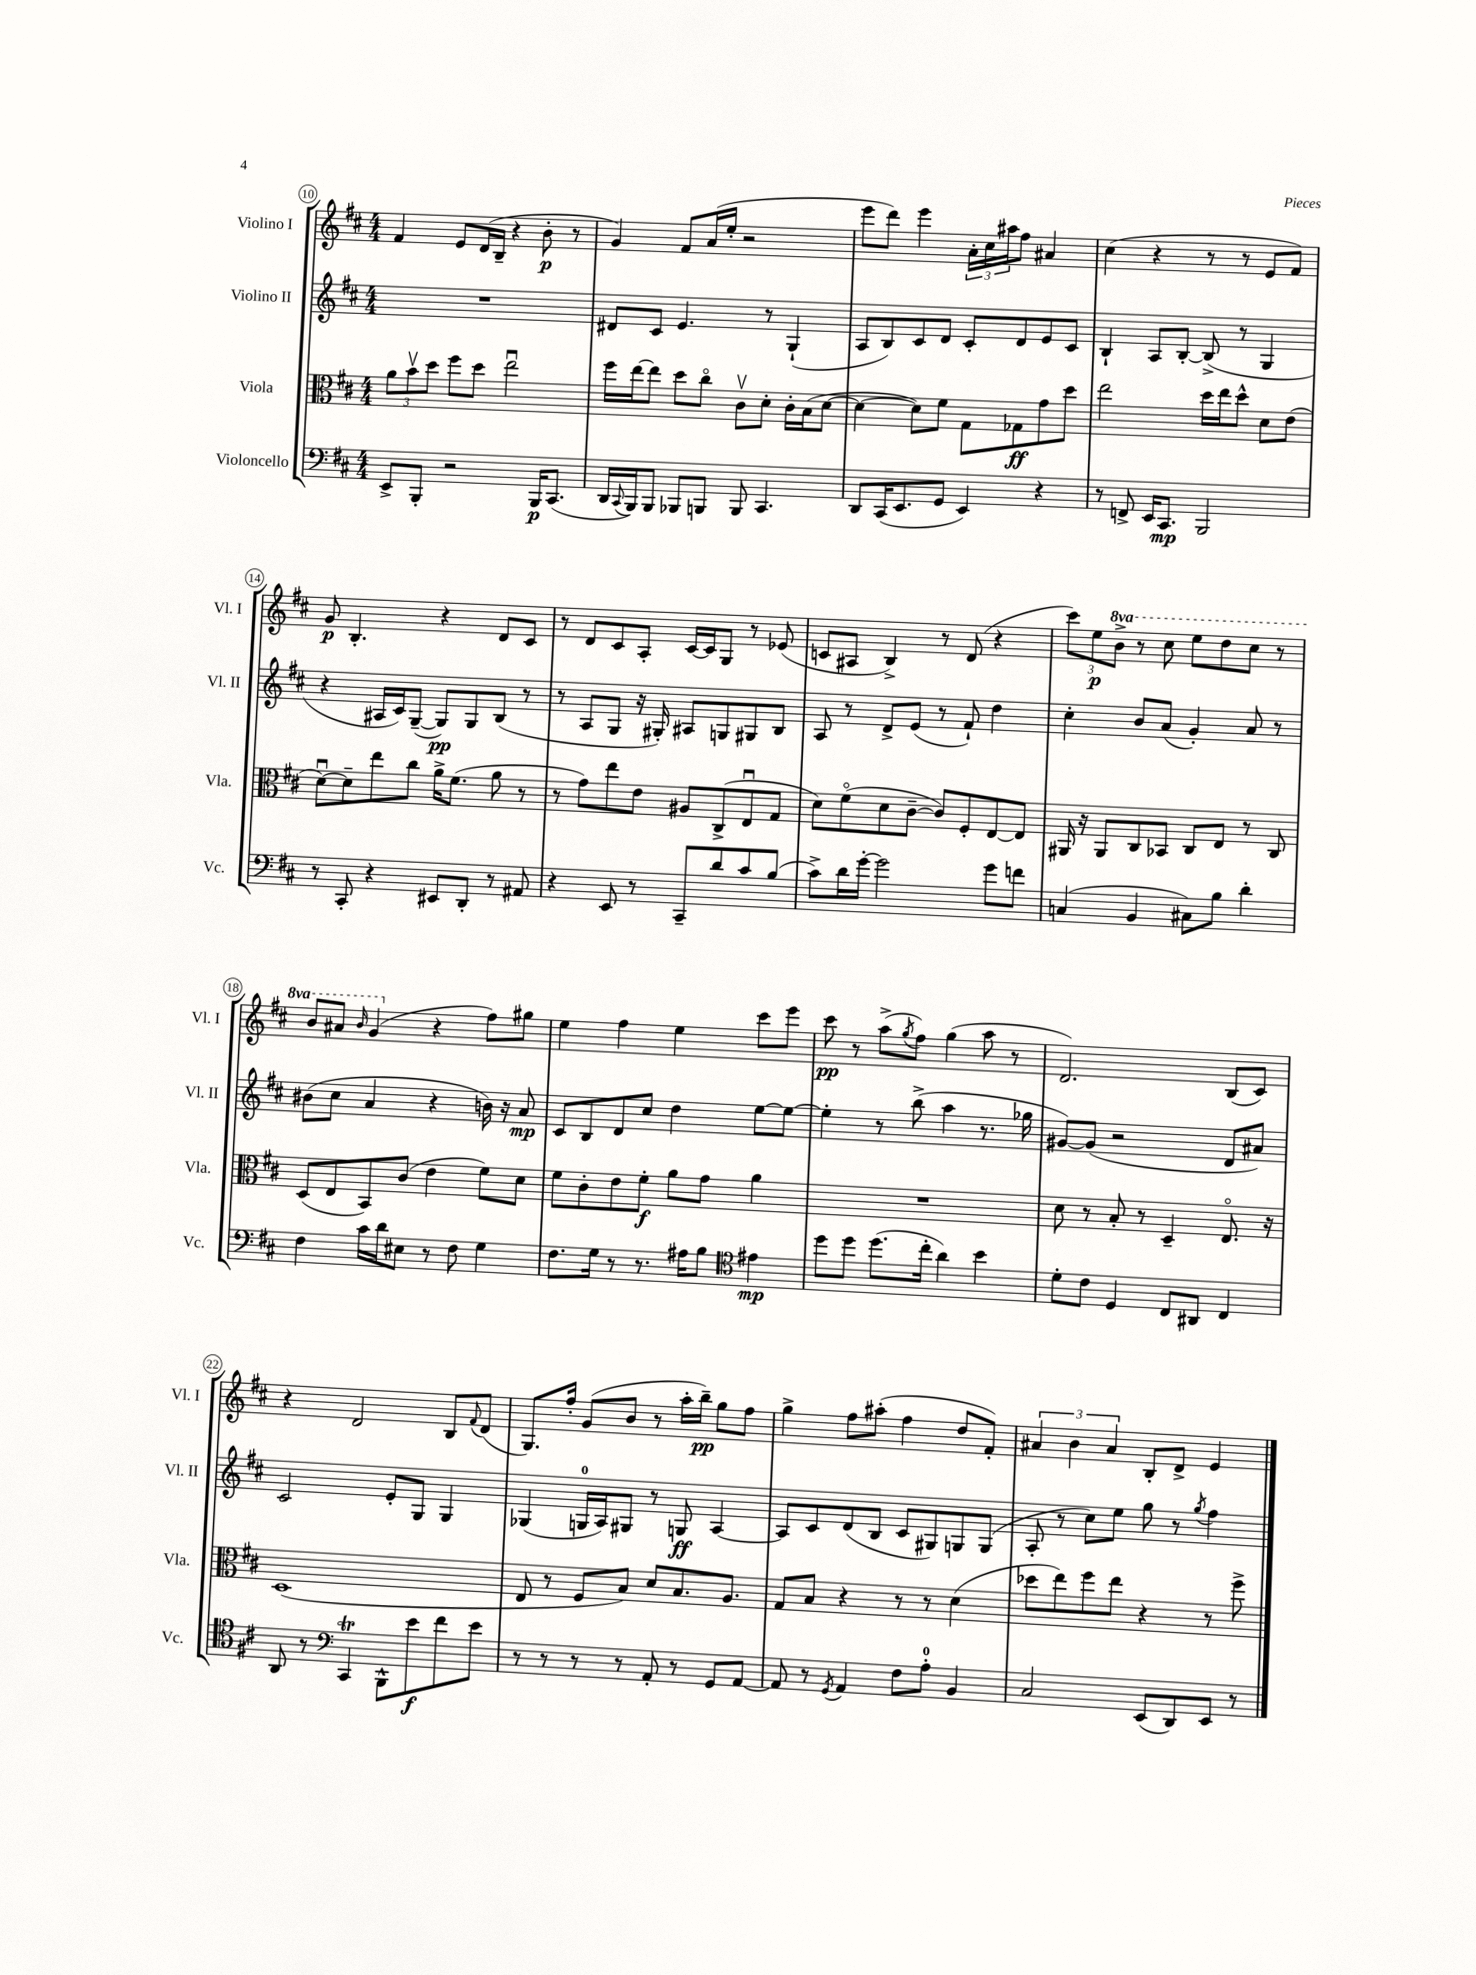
<<
\new StaffGroup <<
\new Staff = "s0" \with { instrumentName = "Violino I" shortInstrumentName = "Vl. I" } {
    \clef treble \key d \major \numericTimeSignature \time 4/4 \set Staff.ottavationMarkups = #ottavation-simple-ordinals
    fis'4 e'8 d'16( b16-- r4 b'8-.\p r8 |
    g'4) fis'8 a'16( e''16-. r2 |
    e'''8 d'''8) e'''4 \tuplet 3/2 { a'16-. cis''16 ais''16 } fis''8 ais'4 |
    cis''4( r4 r8 r8 e'8 fis'8) |
    g'8\p b4.-. r4 d'8 cis'8 |
    r8 d'8 cis'8 a8-. cis'16~ cis'16 g8 r8 ees'8( |
    c'8 ais8 b4->) r8 d'8( r4 |
    \tuplet 3/2 { cis'''8) e''8\p \ottava #1 b''8-> } r8 cis'''8 e'''8 d'''8 cis'''8 r8 |
    b''8 ais''8 \grace { b''16 } g''4( \ottava #0 r4 fis''8) gis''8 |
    e''4 fis''4 e''4 cis'''8 e'''8 |
    cis'''8\pp r8 a''8->( \acciaccatura { g''8 } fis''8) g''4( a''8 r8 |
    d'2.) b8( cis'8) |
    r4 d'2 b8 \appoggiatura { fis'8 } d'8( |
    g8.) fis''16-. g'8( b'8 r8 a''16-. b''16--\pp) g''8 fis''8 |
    g''4-> fis''8 ais''8-.( fis''4 d''8 fis'8-.) |
    \tuplet 3/2 { ais'4 b'4 ais'4 } b8-. d'8-> e'4 \bar "|." |
}
\new Staff = "s1" \with { instrumentName = "Violino II" shortInstrumentName = "Vl. II" } {
    \clef treble \key d \major \numericTimeSignature \time 4/4
    R1 |
    dis'8 cis'8 e'4. r8 g4-!( |
    a8 b8) cis'8 d'8 cis'8-. d'8 e'8 cis'8 |
    b4-! a8 b8~-. b8->( r8 g4 |
    r4 ais16 cis'16) g8~--( g8\pp) g8 b8( r8 |
    r8 a8 g8 r16 gis16-.) ais8 g8 gis8 b8 |
    a8 r8 d'8-> e'8( r8 fis'8-!) d''4 |
    cis''4-. b'8 a'8( g'4-.) a'8 r8 |
    bis'8( cis''8 a'4 r4 b'16) r16 a'8\mp |
    cis'8 b8 d'8 cis''8 d''4 e''8~ e''8~ |
    e''4-. r8 b''8->( a''4 r8. ges''16 |
    gis'8~) gis'8( r2 d'8 ais'8) |
    cis'2 e'8-. g8 g4 |
    ges4( g16-0 a16) gis8 r8 g8\ff a4~ |
    a8 cis'8 d'8( b8 cis'8 gis8) g8 g8( |
    a8-. r8 cis''8) e''8 g''8 r8 \acciaccatura { g''8 } fis''4 \bar "|." |
}
\new Staff = "s2" \with { instrumentName = "Viola" shortInstrumentName = "Vla." } {
    \clef alto \key d \major \numericTimeSignature \time 4/4
    \tuplet 3/2 { a'8 b'8\upbow d''8 } fis''8 d''8 e''2\downbow |
    fis''16 e''16~ e''8 d''8 cis''8\flageolet cis'8\upbow d'8-. cis'16-. b16( d'8~ |
    d'4~ d'8) fis'8 g8 ges8\ff g'8 d''8 |
    e''2 d''16 e''16 d''8-^ d'8 e'8( |
    d'8~\downbow) d'8-- e''8 cis''8 a'16-> fis'8.( a'8 r8 |
    r8 g'8) e''8 e'8 ais8 cis8->( e8\downbow g8 |
    d'8) fis'8\flageolet( d'8 cis'8~-- cis'8) fis8-. e8~ e8 |
    ais,16 r16 ais,8 cis8 bes,8 cis8 e8 r8 cis8 |
    d8( e8 b,8) cis'8( e'4 fis'8) d'8 |
    fis'8 cis'8-. e'8 fis'8-.\f a'8 g'8 a'4 |
    R1 |
    d'8 r8 b8-. r8 d4-- e8.\flageolet r16 |
    d1( |
    e8 r8 fis8 b8) d'8 b8. a8. |
    g8 b8 r4 r8 r8 d'4( |
    des''8 e''8) fis''8 e''8 r4 r8 fis''8-> \bar "|." |
}
\new Staff = "s3" \with { instrumentName = "Violoncello" shortInstrumentName = "Vc." } {
    \clef bass \key d \major \numericTimeSignature \time 4/4
    e,8-> b,,8-. r2 b,,16\p cis,8.( |
    d,16 \appoggiatura { cis,8 } b,,16) b,,8 bes,,8 b,,8 b,,8 cis,4. |
    d,8 cis,16( e,8. g,8 e,4) r4 |
    r8 f,8-> e,16 cis,8.\mp b,,2 |
    r8 cis,8-. r4 eis,8 d,8-. r8 ais,8 |
    r4 e,8 r8 cis,8-- d'8 cis'8 b8( |
    cis'8->) d'16 g'16~-. g'2 g'8 f'8 |
    c4( b,4 cis8) b8 d'4-. |
    fis4 cis'16 d'16 eis8 r8 fis8 g4 |
    fis8. g16 r8 r8. ais16 b8 \clef tenor eis'4\mp |
    d''8 d''8 d''8.( cis''16-. a'4) b'4 |
    d'8-. cis'8 d4 cis8 ais,8 cis4 |
    a,8 r8 \clef bass cis,4\trill b,,8-^ e'8\f fis'8 e'8 |
    r8 r8 r8 r8 a,8-. r8 g,8 a,8~ |
    a,8 r8 \acciaccatura { g,8 } a,4 fis8 a8-0-. b,4 |
    cis2 e,8( d,8) e,8 r8 \bar "|." |
}
>>
>>
\layout { \context { \Score currentBarNumber = #10 \override BarNumber.stencil = #(make-stencil-circler 0.1 0.3 ly:text-interface::print) } }
